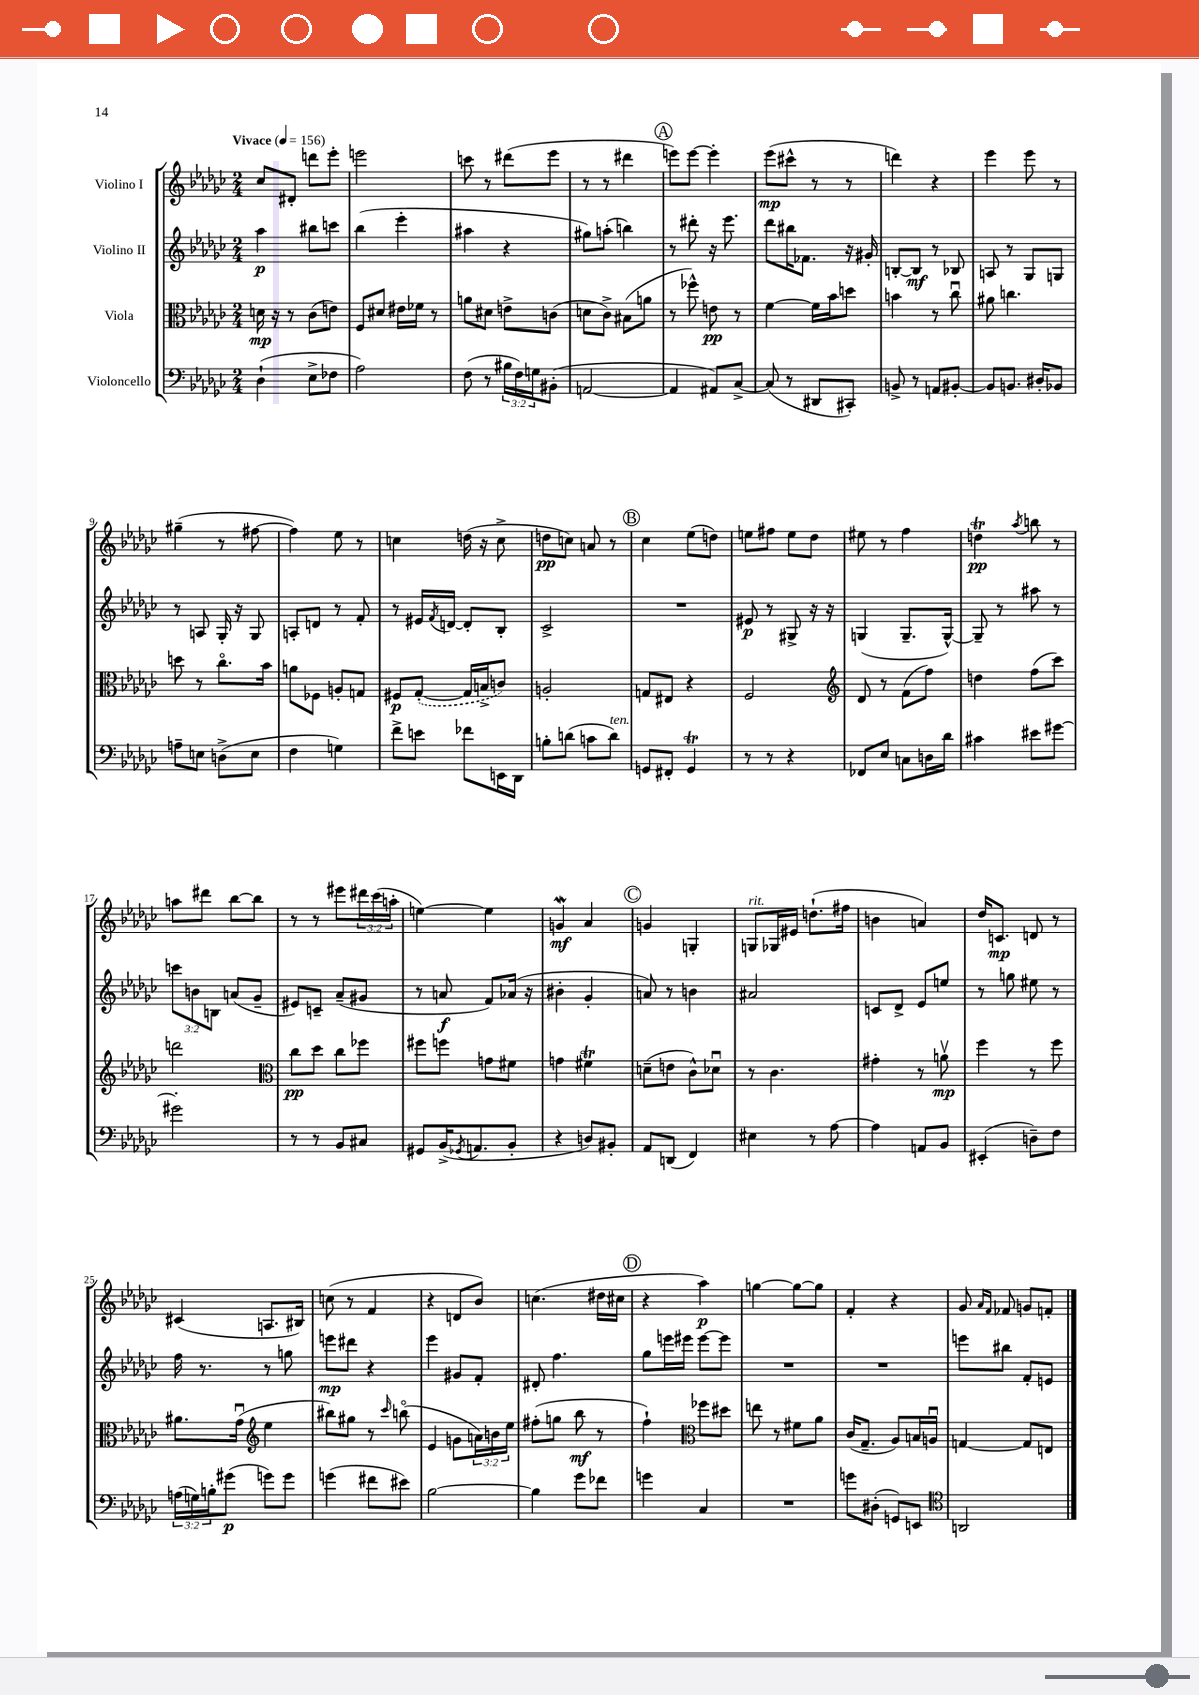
<<
\new StaffGroup <<
\new Staff = "s0" \with { instrumentName = "Violino I" } {
    \clef treble \key ges \major \numericTimeSignature \time 2/4 \override Staff.TupletNumber.text = #tuplet-number::calc-fraction-text \tempo "Vivace" 4 = 156
    ces''8 dis'8-. d'''8 ees'''8-. |
    e'''2 |
    c'''8 r8 dis'''8( ees'''8 |
    r8 r8 dis'''4 |
    \mark \markup { \circle "A" } e'''8) e'''8~ e'''4-. |
    ees'''8\mp( cis'''8-^ r8 r8 |
    d'''4) r4 |
    ees'''4 ees'''8 r8 |
    gis''4--( r8 fis''8~ |
    fis''4) ees''8 r8 |
    c''4 d''16( r16 c''8-> |
    d''8\pp c''8) a'8 r8 |
    \mark \markup { \circle "B" } ces''4 ees''8( d''8) |
    e''8 fis''8 e''8 des''8 |
    eis''8 r8 f''4 |
    d''4\trill\pp \acciaccatura { aes''8 } b''8 r8 |
    a''8 dis'''8 bes''8~ bes''8 |
    r8 r8 eis'''8 \tuplet 3/2 { dis'''16 ces'''16( a''16-. } |
    e''4~) e''4 |
    g'4\mordent\mf aes'4 |
    \mark \markup { \circle "C" } g'4 g4-. |
    g8^\markup { \italic "rit." } ges16 eis'16 d''8.-!( fis''16 |
    b'4 a'4) |
    des''16 c'8.\mp d'8 r8 |
    cis'4( a8. bis16) |
    c''8( r8 f'4 |
    r4 d'8 bes'8) |
    c''4.( dis''16 cis''16 |
    \mark \markup { \circle "D" } r4 aes''4\p) |
    g''4~ g''8~ g''8 |
    f'4-. r4 |
    ges'8 \grace { aes'16 f'16 } fes'8 g'8 f'8-. \bar "|." |
}
\new Staff = "s1" \with { instrumentName = "Violino II" } {
    \clef treble \key ges \major \numericTimeSignature \time 2/4 \override Staff.TupletNumber.text = #tuplet-number::calc-fraction-text
    aes''4\p bis''8 c'''8 |
    bes''4( ees'''4-. |
    ais''4 r4 |
    gis''8) a''8-.( b''4) |
    \mark \markup { \circle "A" } r8 dis'''8-. r16 ees'''8. |
    des'''8 bis''16 fes'8. r16 gis'16-. |
    b8~-. b8\mf r8 bes8 |
    a8 r8 ges8 g8 |
    r8 a8 ges16-. r16 ges8 |
    a8-. d'8 r8 f'8-. |
    r8 eis'16 \acciaccatura { f'8 } d'16~ d'8-. bes8-. |
    ces'2-> |
    \mark \markup { \circle "B" } R2 |
    eis'8\p r8 gis8-> r16 r16 |
    g4( g8.-- g16~-^) |
    g8-- r8 ais''8 r8 |
    \tuplet 3/2 { c'''8 b'8 b8 } a'8( ges'8-- |
    eis'8) c'8-- aes'8--( gis'8 |
    r8 a'8\f f'8) aes'16( r16 |
    bis'4-. ges'4-. |
    \mark \markup { \circle "C" } a'8) r8 b'4 |
    ais'2 |
    c'8 des'8-> ees'8 e''8 |
    r8 g''8 eis''8 r8 |
    f''16 r8. r8 g''8 |
    e'''8\mp dis'''8 r4 |
    ees'''4 gis'8 f'8-. |
    dis'8-. f''4. |
    \mark \markup { \circle "D" } ges''8 e'''16 eis'''16 eis'''8~ eis'''8 |
    R2 |
    R2 |
    e'''8 bis''8 f'8-. e'8 \bar "|." |
}
\new Staff = "s2" \with { instrumentName = "Viola" } {
    \clef alto \key ges \major \numericTimeSignature \time 2/4 \override Staff.TupletNumber.text = #tuplet-number::calc-fraction-text
    d'16\mp r16 r8 ces'8( e'8) |
    f8 dis'8 eis'16 fes'16 r8 |
    a'8 dis'8 e'8-> c'8( |
    d'8 ces'8->) bis8( a'8 |
    \mark \markup { \circle "A" } r8 fes''8-^) e'8\pp r8 |
    f'4~ f'16 bes'16 d''8 |
    b'4 r8 ces''8\downbow |
    ais'8 c''4. |
    d''8 r8 ces''8.\flageolet bes'16 |
    a'8 fes8 a8-. g8 |
    fis8\p \once \slurDashed ges8~-.( ges16 b16-> c'8) |
    a2-. |
    \mark \markup { \circle "B" } g8 eis8 r4 |
    f2 |
    \clef treble des'8 r8 f'8( f''8) |
    d''4 f''8( ces'''8) |
    d'''2 |
    \clef alto ces''8\pp des''8 ces''8 fes''8 |
    fis''8 f''8 g'8 fis'8 |
    g'4 fis'4\trill |
    \mark \markup { \circle "C" } d'8--( e'8 ces'8-^) des'8\downbow |
    r8 ces'4. |
    gis'4-. r8 a'8\upbow\mp |
    f''4 r8 f''8 |
    ais'8. ges'16\downbow( \clef treble ees''4 |
    bis''8) gis''8 r8 \grace { ces'''16 } b''8\flageolet( |
    ees'4 g'8 \tuplet 3/2 { a'16) b'16 ees''16 } |
    fis''8-.( g''8 bes''8\mf r8 |
    \mark \markup { \circle "D" } f''4-!) \clef alto fes''8 dis''8 |
    e''8 r8 fis'8 aes'8 |
    ces'16( ges8.-- aes8) b16 a16\downbow |
    g4~ g8 e8 \bar "|." |
}
\new Staff = "s3" \with { instrumentName = "Violoncello" } {
    \clef bass \key ges \major \numericTimeSignature \time 2/4 \override Staff.TupletNumber.text = #tuplet-number::calc-fraction-text
    des4-!( ees8-> fes8 |
    aes2) |
    f8( r8 \tuplet 3/2 { bis16 f16) g16 } bis,8-.( |
    a,2~ |
    \mark \markup { \circle "A" } a,4 ais,8) ces8~-> |
    ces8( r8 dis,8 cis,8-.) |
    b,8-> r8 a,8 bis,8~-. |
    bis,8 b,8. dis16-. bes,8 |
    a8-- e8 d8->( e8 |
    f4 g4) |
    f'8-> e'8 fes'8 e,16 des,16 |
    b8-. d'8( c'8 d'8^\markup { \italic "ten." }) |
    \mark \markup { \circle "B" } g,8 fis,8-. g,4\trill |
    r8 r8 r4 |
    fes,8 ees8 c8 d16 des'16 |
    cis'4 eis'8 gis'8~ |
    gis'2-. |
    r8 r8 bes,8 cis8 |
    gis,8 bes,16->( \acciaccatura { ges,8 } a,8. bes,8-. |
    r4 d8) bis,8-. |
    \mark \markup { \circle "C" } aes,8 d,8( f,4) |
    eis4 r8 aes8~ |
    aes4 a,8 bes,8 |
    eis,4-.( d8--) f8 |
    \tuplet 3/2 { a16( g16) b16-. } gis'8\p( g'8) g'8 |
    g'4( fis'8 eis'8) |
    bes2~ |
    bes4 ges'8 fes'8 |
    \mark \markup { \circle "D" } g'4 ces4 |
    R2 |
    g'8 dis8-.( g,8) e,8 |
    \clef tenor a,2 \bar "|." |
}
>>
>>
